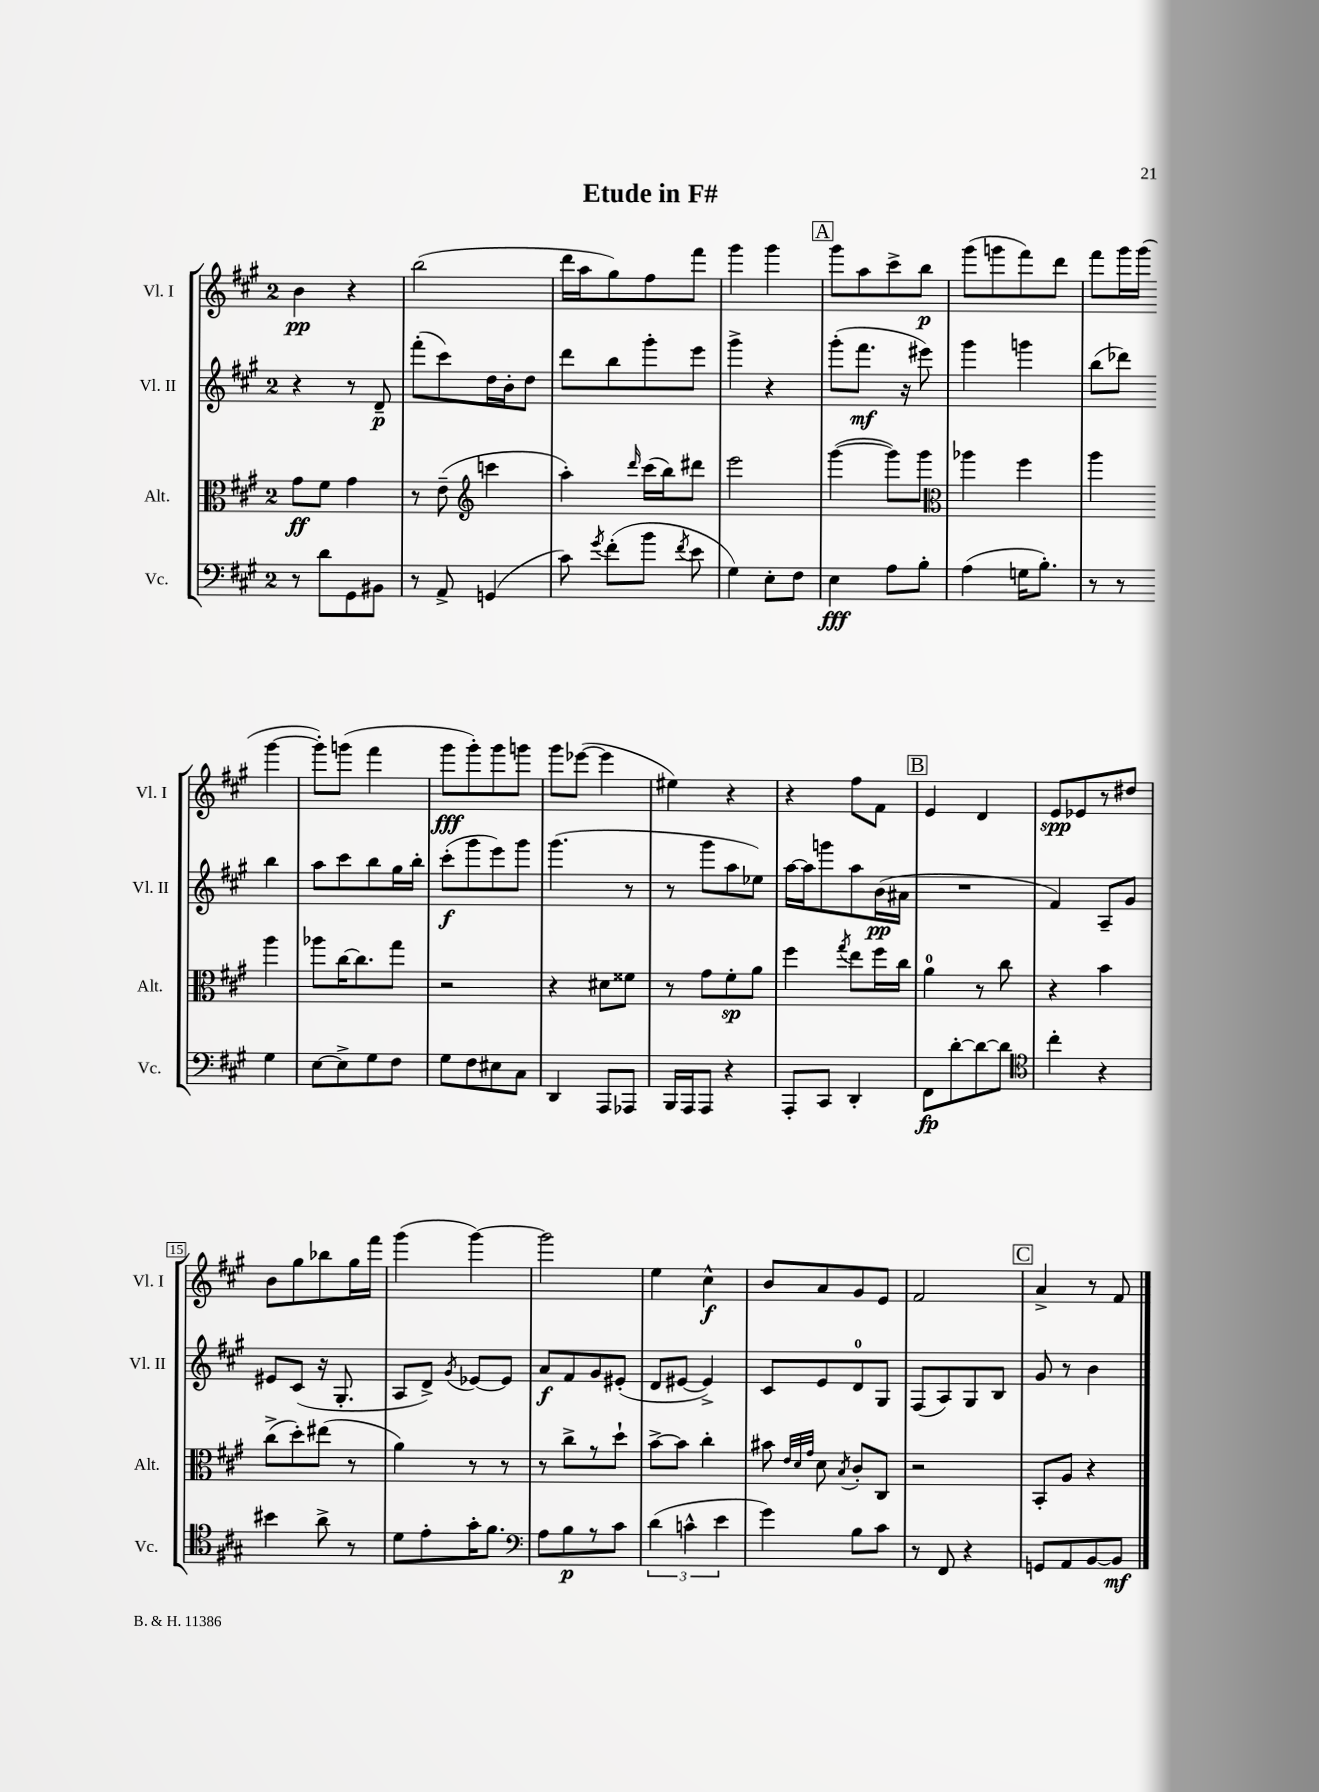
\header { title = "Etude in F#" }
<<
\new StaffGroup <<
\new Staff = "s0" \with { instrumentName = "Vl. I" shortInstrumentName = "Vl. I" } {
    \clef treble \key a \major \once \override Staff.TimeSignature.style = #'single-digit \time 2/4
    \autoBeamOff b'4\pp r4 |
    b''2( |
    d'''16[ a''16 gis''8) fis''8 fis'''8] |
    gis'''4 gis'''4 |
    \mark \markup { \box "A" } gis'''8[ a''8 cis'''8-> b''8]\p |
    gis'''8[( g'''8 fis'''8) d'''8] |
    fis'''8[ gis'''16 gis'''16]( gis'''4~ |
    gis'''8[-.) g'''8]( fis'''4 |
    gis'''8[\fff gis'''8-.) gis'''8 g'''8] |
    gis'''8[ ees'''8]~( ees'''4 |
    eis''4) r4 |
    r4 fis''8[ fis'8] |
    \mark \markup { \box "B" } e'4 d'4 |
    e'8[\spp ees'8 r8 dis''8] |
    b'8[ gis''8 bes''8 gis''16 fis'''16] |
    gis'''4( gis'''4~) |
    gis'''2 |
    e''4 cis''4-^\f |
    b'8[ a'8 gis'8 e'8] |
    fis'2 |
    \mark \markup { \box "C" } a'4-> r8 fis'8 \bar "|." |
}
\new Staff = "s1" \with { instrumentName = "Vl. II" shortInstrumentName = "Vl. II" } {
    \clef treble \key a \major \once \override Staff.TimeSignature.style = #'single-digit \time 2/4
    \autoBeamOff r4 r8 d'8--\p |
    fis'''8[-.( cis'''8) d''16 b'16-. d''8] |
    d'''8[ b''8 gis'''8-. e'''8] |
    gis'''4-> r4 |
    \mark \markup { \box "A" } gis'''8[-.( fis'''8.]\mf r16 eis'''8) |
    gis'''4 g'''4 |
    b''8[( des'''8]) b''4 |
    a''8[ cis'''8 b''8 gis''16 b''16]-. |
    cis'''8[-.\f( gis'''8 e'''8) gis'''8] |
    gis'''4.( r8 |
    r8 gis'''8[ a''8 ees''8]) |
    a''16[~ a''16 g'''8 a''8 b'16\pp( ais'16] |
    \mark \markup { \box "B" } R2 |
    fis'4) a8[-- gis'8] |
    eis'8[ cis'8]( r16 gis8.-. |
    a8[ d'8]->) \acciaccatura { gis'8 } ees'8[~ ees'8] |
    a'8[\f fis'8 gis'8 eis'8]-.( |
    d'8[ eis'8]~ eis'4->) |
    cis'8[ e'8 d'8-0 gis8] |
    fis8[( a8) gis8 b8] |
    \mark \markup { \box "C" } gis'8 r8 b'4 \bar "|." |
}
\new Staff = "s2" \with { instrumentName = "Alt." shortInstrumentName = "Alt." } {
    \clef alto \key a \major \once \override Staff.TimeSignature.style = #'single-digit \time 2/4
    \autoBeamOff gis'8[\ff fis'8] gis'4 |
    r8 e'8--( \clef treble c'''4 |
    a''4-.) \grace { d'''16 } cis'''16[( b''16) dis'''8] |
    e'''2 |
    \mark \markup { \box "A" } gis'''4~( gis'''8[) gis'''8] |
    \clef alto aes''4 fis''4 |
    a''4 a''4 |
    aes''8[ cis''16~ cis''8. gis''8] |
    r2 |
    r4 dis'8[ fisis'8] |
    r8 gis'8[ fis'8-.\sp a'8] |
    fis''4 \acciaccatura { gis''8 } e''8[ fis''16 cis''16] |
    \mark \markup { \box "B" } a'4-0 r8 cis''8 |
    r4 b'4 |
    cis''8[->( d''8-.) eis''8]( r8 |
    a'4) r8 r8 |
    r8 cis''8[-> r8 d''8]-! |
    b'8[~-> b'8] cis''4-. |
    bis'8 \grace { e'32[ d'32 gis'32] } d'8 \acciaccatura { b8 } cis'8[-. cis8] |
    r2 |
    \mark \markup { \box "C" } b,8[-. a8] r4 \bar "|." |
}
\new Staff = "s3" \with { instrumentName = "Vc." shortInstrumentName = "Vc." } {
    \clef bass \key a \major \once \override Staff.TimeSignature.style = #'single-digit \time 2/4
    \autoBeamOff r8 d'8[ gis,8 bis,8] |
    r8 a,8-> g,4( |
    cis'8) \acciaccatura { gis'8 } fis'8[-.( b'8] \acciaccatura { fis'8 } e'8 |
    gis4) e8[-. fis8] |
    \mark \markup { \box "A" } e4\fff a8[ b8]-. |
    a4( g16[ b8.]-.) |
    r8 r8 gis4 |
    e8[~ e8-> gis8 fis8] |
    gis8[ fis8 eis8 cis8] |
    d,4 a,,8[ aes,,8] |
    b,,16[ a,,16 a,,8] r4 |
    a,,8[-. cis,8] d,4-. |
    \mark \markup { \box "B" } fis,8[\fp d'8~-. d'8~ d'8] |
    \clef tenor cis''4-. r4 |
    bis'4 a'8-> r8 |
    d'8[ e'8-. gis'16-. fis'8.] |
    \clef bass a8[ b8\p r8 cis'8] |
    \tuplet 3/2 { d'4( c'4-^ e'4 } |
    gis'4) b8[ cis'8] |
    r8 fis,8 r4 |
    \mark \markup { \box "C" } g,8[ a,8 b,8~ b,8]\mf \bar "|." |
}
>>
>>
\layout { \context { \Score \override BarNumber.stencil = #(make-stencil-boxer 0.1 0.3 ly:text-interface::print) } }
